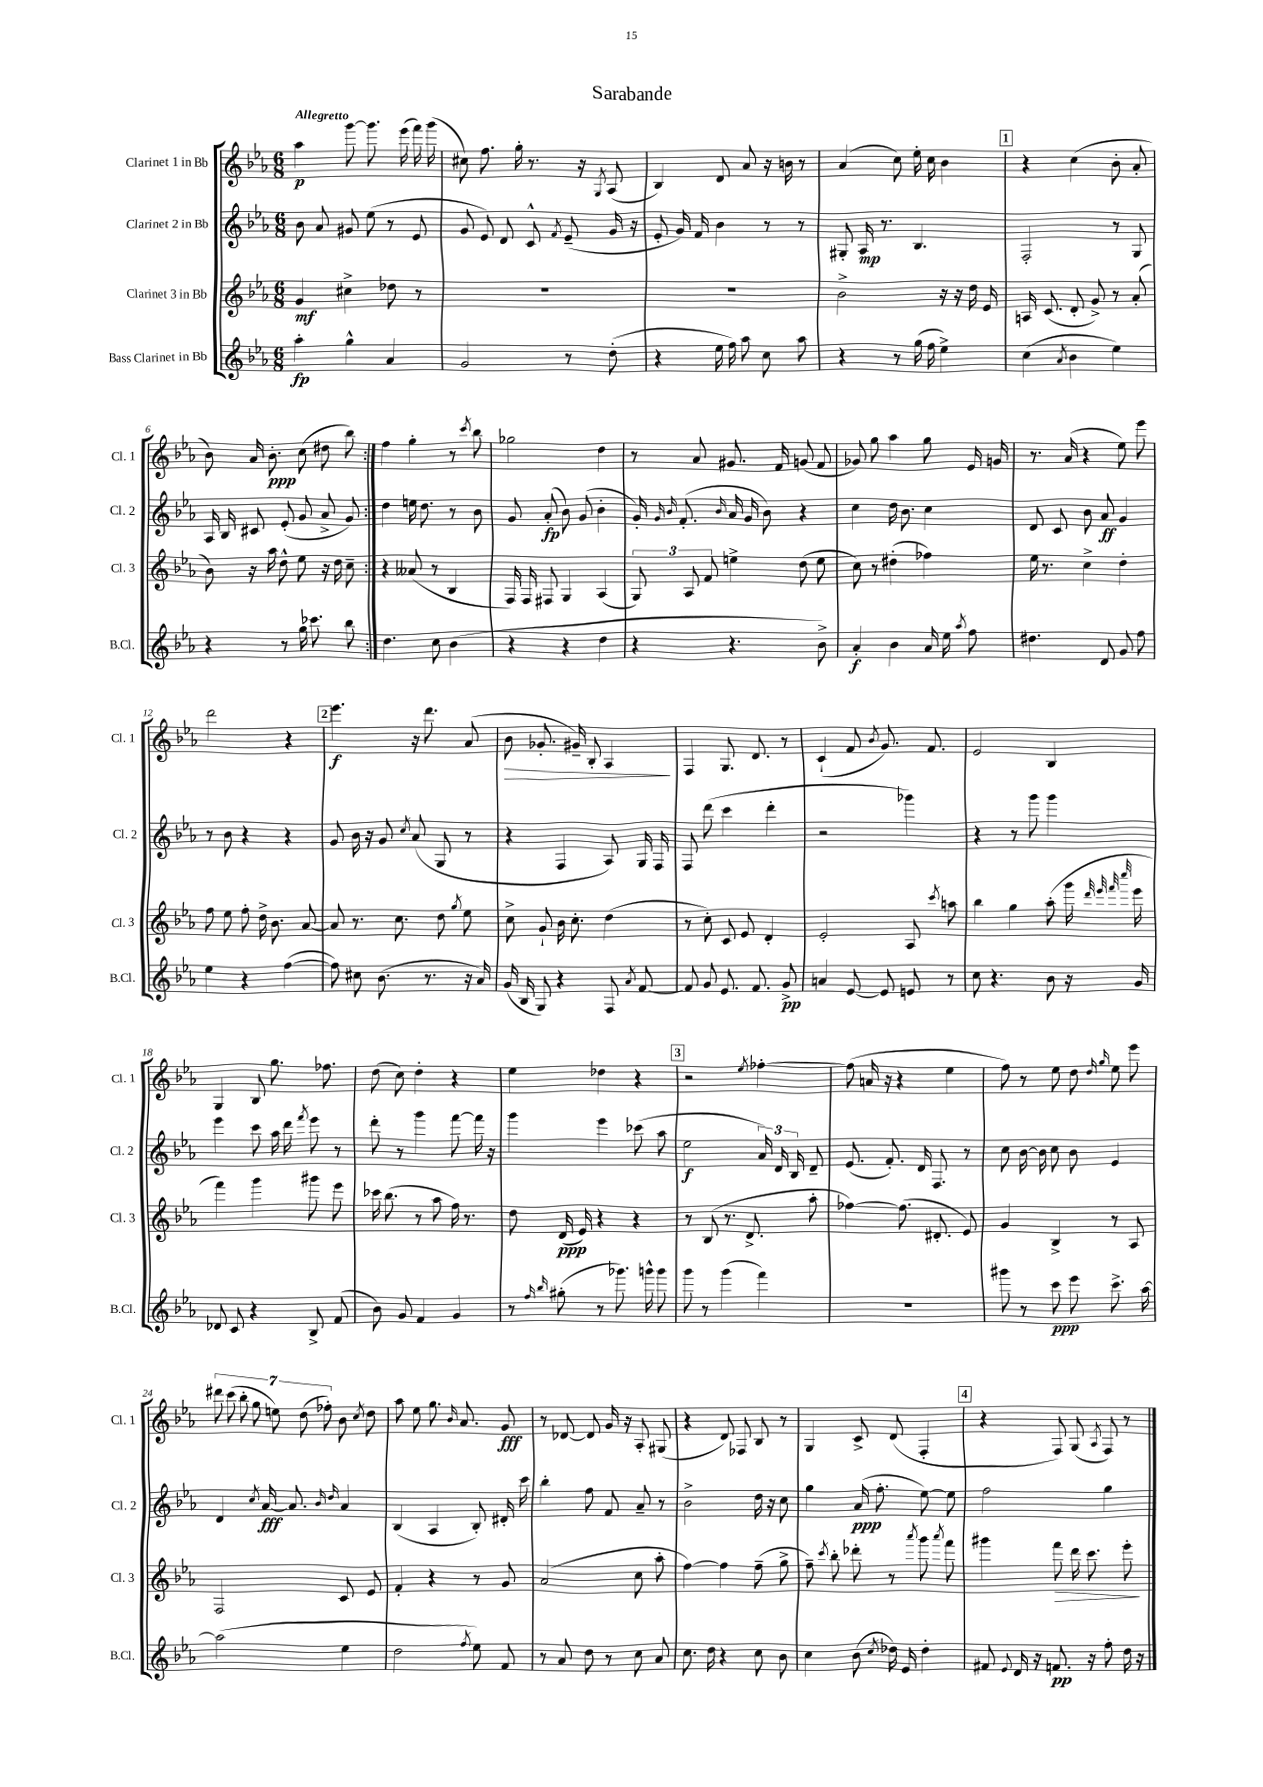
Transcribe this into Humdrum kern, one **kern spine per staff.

**kern	**kern	**kern	**kern
*staff4	*staff3	*staff2	*staff1
*clefG2	*clefG2	*clefG2	*clefG2
*k[b-e-a-]	*k[b-e-a-]	*k[b-e-a-]	*k[b-e-a-]
*M6/8	*M6/8	*M6/8	*M6/8
4aa-'	4g	8b-	4aa-
.	.	8a-	.
4gg^^	4cc#^	8g#	[8ggg
.	.	(8ee-	8.ggg]
4a-	8dd-	8r	.
.	.	.	(16eee-
.	8r	8e-	16fff)
.	.	.	(16ggg
=	=	=	=
2g	2.r	8g	8cc#)
.	.	8e-)	8.ff
.	.	8d	.
.	.	.	16gg'
.	.	8c^^	8.r
.	.	8qf	.
8r	.	(8e-~	.
.	.	.	16r
.	.	.	8qG
(8dd'	.	16g	(8A-
.	.	16r	.
=	=	=	=
4r	2.r	8e-'	4B-)
.	.	16g)	.
.	.	16f	.
16ee-	.	4b-	8d
16ff)	.	.	.
8aa-	.	.	8a-
8cc	.	8r	16r
.	.	.	16b
8aa-	.	8r	8r
=	=	=	=
4r	2b-^	8G#'	(4a-
.	.	16A-	.
.	.	8.r	.
8r	.	.	8cc)
(16gg	.	4.B-	16ee-'
16ff	.	.	16cc
4ee-^)	16r	.	4b-
.	16r	.	.
.	16dd	.	.
.	16e-	.	.
=	=	=	=
(4cc	16A	2F'	4r
.	(8.c	.	.
8qa-	.	.	.
4b-	8d'	.	(4cc
.	8g^)	.	.
4ee-)	8r	8r	8b-'
.	(8a-'	8G	8a-'
=	=	=	=
4r	8b-)	16A-	8b-)
.	.	16B-	.
.	16r	8c#	16a-
.	16aa-	.	8.b-'
8r	8dd^^	(8e-'	.
16gg	8ee-	8g	(8cc
8.ccc-	.	.	.
.	16r	8a-^	8dd#
.	16dd	.	.
8bb-	8cc~	8g)	8bb-)
=:|!	=:|!	=:|!	=:|!
4.dd	4r	4dd	4ff
.	(8a--	16ee	4gg'
.	.	8.dd	.
8cc	8r	.	.
(4b-	4B-	8r	8r
.	.	.	8qccc
.	.	8b-	8bb-
=	=	=	=
4r	16F)	8g	2gg-
.	16F	.	.
.	8F#	(8a-'	.
4r	4G	8b-)	.
.	.	(8g	.
4dd	(4A-	4b-'	4dd
=	=	=	=
4r	12G)	16g')	8r
.	.	16qqg	.
.	.	16qqb-	.
.	.	(8.f'	.
.	12A-	.	.
.	.	.	8a-
.	12f	.	.
.	.	16qqb-	.
4.r	4ee^	16a-	8.g#
.	.	16g	.
.	.	8b-)	.
.	.	.	16f
.	(8dd	4r	(8g
8b-^)	8ee	.	8f
=	=	=	=
4a-'	8cc)	4cc	8g-)
.	8r	.	8gg
4b-	(4dd#'	16dd	4aa-
.	.	8.b-	.
16a-	4ff-)	4cc	8gg
16ee-	.	.	.
8qaa-	.	.	.
8ff	.	.	16e-
.	.	.	16g
=	=	=	=
4.dd#	16ee-	8d	8.r
.	8.r	.	.
.	.	8c	.
.	.	.	(16a-
.	4cc^	8b-	4r
8d	.	8a-	.
8g	4dd'	4g	8ee-)
8ff	.	.	8eee-
=	=	=	=
4ee-	8ff	8r	2ddd
.	8ee-	8b-	.
4r	8ff'	4r	.
.	16dd^	.	.
.	8.b-	.	.
([4ff	.	4r	4r
.	[8a-	.	.
=	=	=	=
8ff])	8a-]	8g	4.eee-
8cc#	8.r	16b-	.
.	.	16r	.
(8.b-	.	8g	.
.	8.cc	.	.
.	.	8qcc	.
.	.	(8a-	16r
8.r	.	.	8.ddd
.	8dd	8G	.
.	8qgg	.	.
16r	8ee-	8r	(8a-
16a-)	.	.	.
=	=	=	=
(16g	8cc^	4r	8b-
16B-	.	.	.
8G)	8g`	.	8.g-'
4r	16b-	4F	.
.	8.cc'	.	16g#~)
.	.	.	8B-'
8F	(4dd	8A-)	4A-
8qa-	.	.	.
[8f	.	16G	.
.	.	16F	.
=	=	=	=
8f]	8r	8F	4F
8g	8cc')	(8ddd	.
8.e-	8c	4ccc	8.G
.	8e-	.	.
8.f	.	.	8.d
.	4d'	4ddd'	.
8g^	.	.	8r
=	=	=	=
4a	2e-'	2r	(4c`
[8e-	.	.	8f
.	.	.	8qb-
8e-]	.	.	8.g)
8e	8A-	4ggg-)	.
.	.	.	8.f
.	8qccc	.	.
8r	8aa	.	.
=	=	=	=
8cc	4bb-	4r	2e-
4.r	.	.	.
.	4gg	8r	.
.	.	8ggg	.
8b-	(8aa-'	4ggg	4B-
16r	16ggg	.	.
.	32qqddd	.	.
.	32qqeee-	.	.
.	32qqfff	.	.
.	32qqcccc	.	.
16g	16eee-	.	.
=	=	=	=
8d-	4fff)	4eee-	4G
8c	.	.	.
4r	4ggg	8ccc	8B-
.	.	16aa-	8.gg
.	.	16ddd	.
.	.	8qfff	.
8B-^	8ggg#	8eee-	.
.	.	.	8.ff-
(8f	8eee-	8r	.
=	=	=	=
8b-)	16ccc-	8ddd'	(8dd
.	(8.bb-	.	.
8g	.	8r	8cc)
4f	8r	4ggg	4dd'
.	8aa-	.	.
4g	16ff)	[8fff	4r
.	8.r	.	.
.	.	16fff]	.
.	.	16r	.
=	=	=	=
8r	8dd	4ggg	4ee-
16qqff	.	.	.
16qqbb-	.	.	.
(8gg#'	(16d	.	.
.	16e-)	.	.
8r	4r	4eee-	4dd-
8.ggg-)	.	.	.
.	4r	(8ccc-	4r
16ggg^^	.	.	.
8ggg	.	8aa-	.
=	=	=	=
8ggg	8r	2ee-	2r
8r	(8B-	.	.
(4ggg	8.r	.	.
.	8.d^	.	.
.	.	.	8qee-
4fff)	.	24a-)	[4ff-'
.	.	24d	.
.	.	24B-	.
.	8aa-'	8d~	.
=	=	=	=
2.r	[4ff-)	(8.e-	(8ff-]
.	.	.	16a
.	.	8.f')	16r
.	(8.ff-]	.	4r
.	.	16d	.
.	8.d#'	8.F	.
.	.	.	4ee-
.	8e-)	8r	.
=	=	=	=
8ggg#	4g	8cc	8ff)
8r	.	[16b-	8r
.	.	16b-]	.
8ccc	4B-^	8cc	8ee-
8eee-	.	8b-	8dd
.	.	.	16qqdd
.	.	.	16qqgg
8.ccc^	8r	4e-	8ee-
.	8A-	.	8eee-
[16aa-	.	.	.
=	=	=	=
(2aa-]	2F	4d	14ddd#
.	.	.	(14ccc
.	.	.	14bb-'
.	.	.	14gg
.	.	8qcc	.
.	.	[16a-	.
.	.	.	14ee)
.	.	8.a-]	.
.	.	.	(14dd
.	.	.	14ff-')
.	.	16qqb-	.
.	.	16qqdd	.
4ee-	8c	4a-	8b-
.	.	.	8qcc
.	8e-	.	8dd
=	=	=	=
2dd	4f'	(4B-	8aa-
.	.	.	8ee-
.	4r	4A-	8.gg
.	.	.	16qqb-
.	.	.	8.a-
8qff	.	.	.
8ee-)	8r	8B-')	.
8f	8g	16d#'	8g
.	.	16ccc	.
=	=	=	=
8r	(2a-	4bb-'	8r
8a-	.	.	[8d-
8dd	.	8ff	8d-]
8r	.	8f	16g
.	.	.	16r
8cc	8cc	8a-~	8A-'
8a-	8aa-'	8r	(8G#
=	=	=	=
8.cc	[4ff)	2b-^	4r
16dd	.	.	.
4r	4ff]	.	8d)
.	.	.	8F-
8cc	(8ff~	16dd	8B-
.	.	16r	.
8b-	8gg^	8cc	8r
=	=	=	=
4cc	8ff~)	4gg	4G
.	8qccc	.	.
.	8bb-'	.	.
(8b-	8ddd-'	(16a-	8c^
.	.	8.ff'	.
8qcc	.	.	.
16dd-)	8r	.	(8d
16e-	.	.	.
.	8qaaa-	.	.
4dd-'	8ggg	[8ee-)	4F'
.	8qaaa-	.	.
.	8fff	8ee-]	.
=	=	=	=
8f#	4ggg#	2ff	4r
8qqe-	.	.	.
16d	.	.	.
16r	.	.	.
8.f	8fff	.	8F)
.	16ddd	.	(8G
16r	8.ccc	.	.
.	.	.	8qA-
8ff'	.	4gg	8F)
16dd	8eee-'	.	8r
16r	.	.	.
==	==	==	==
*-	*-	*-	*-
